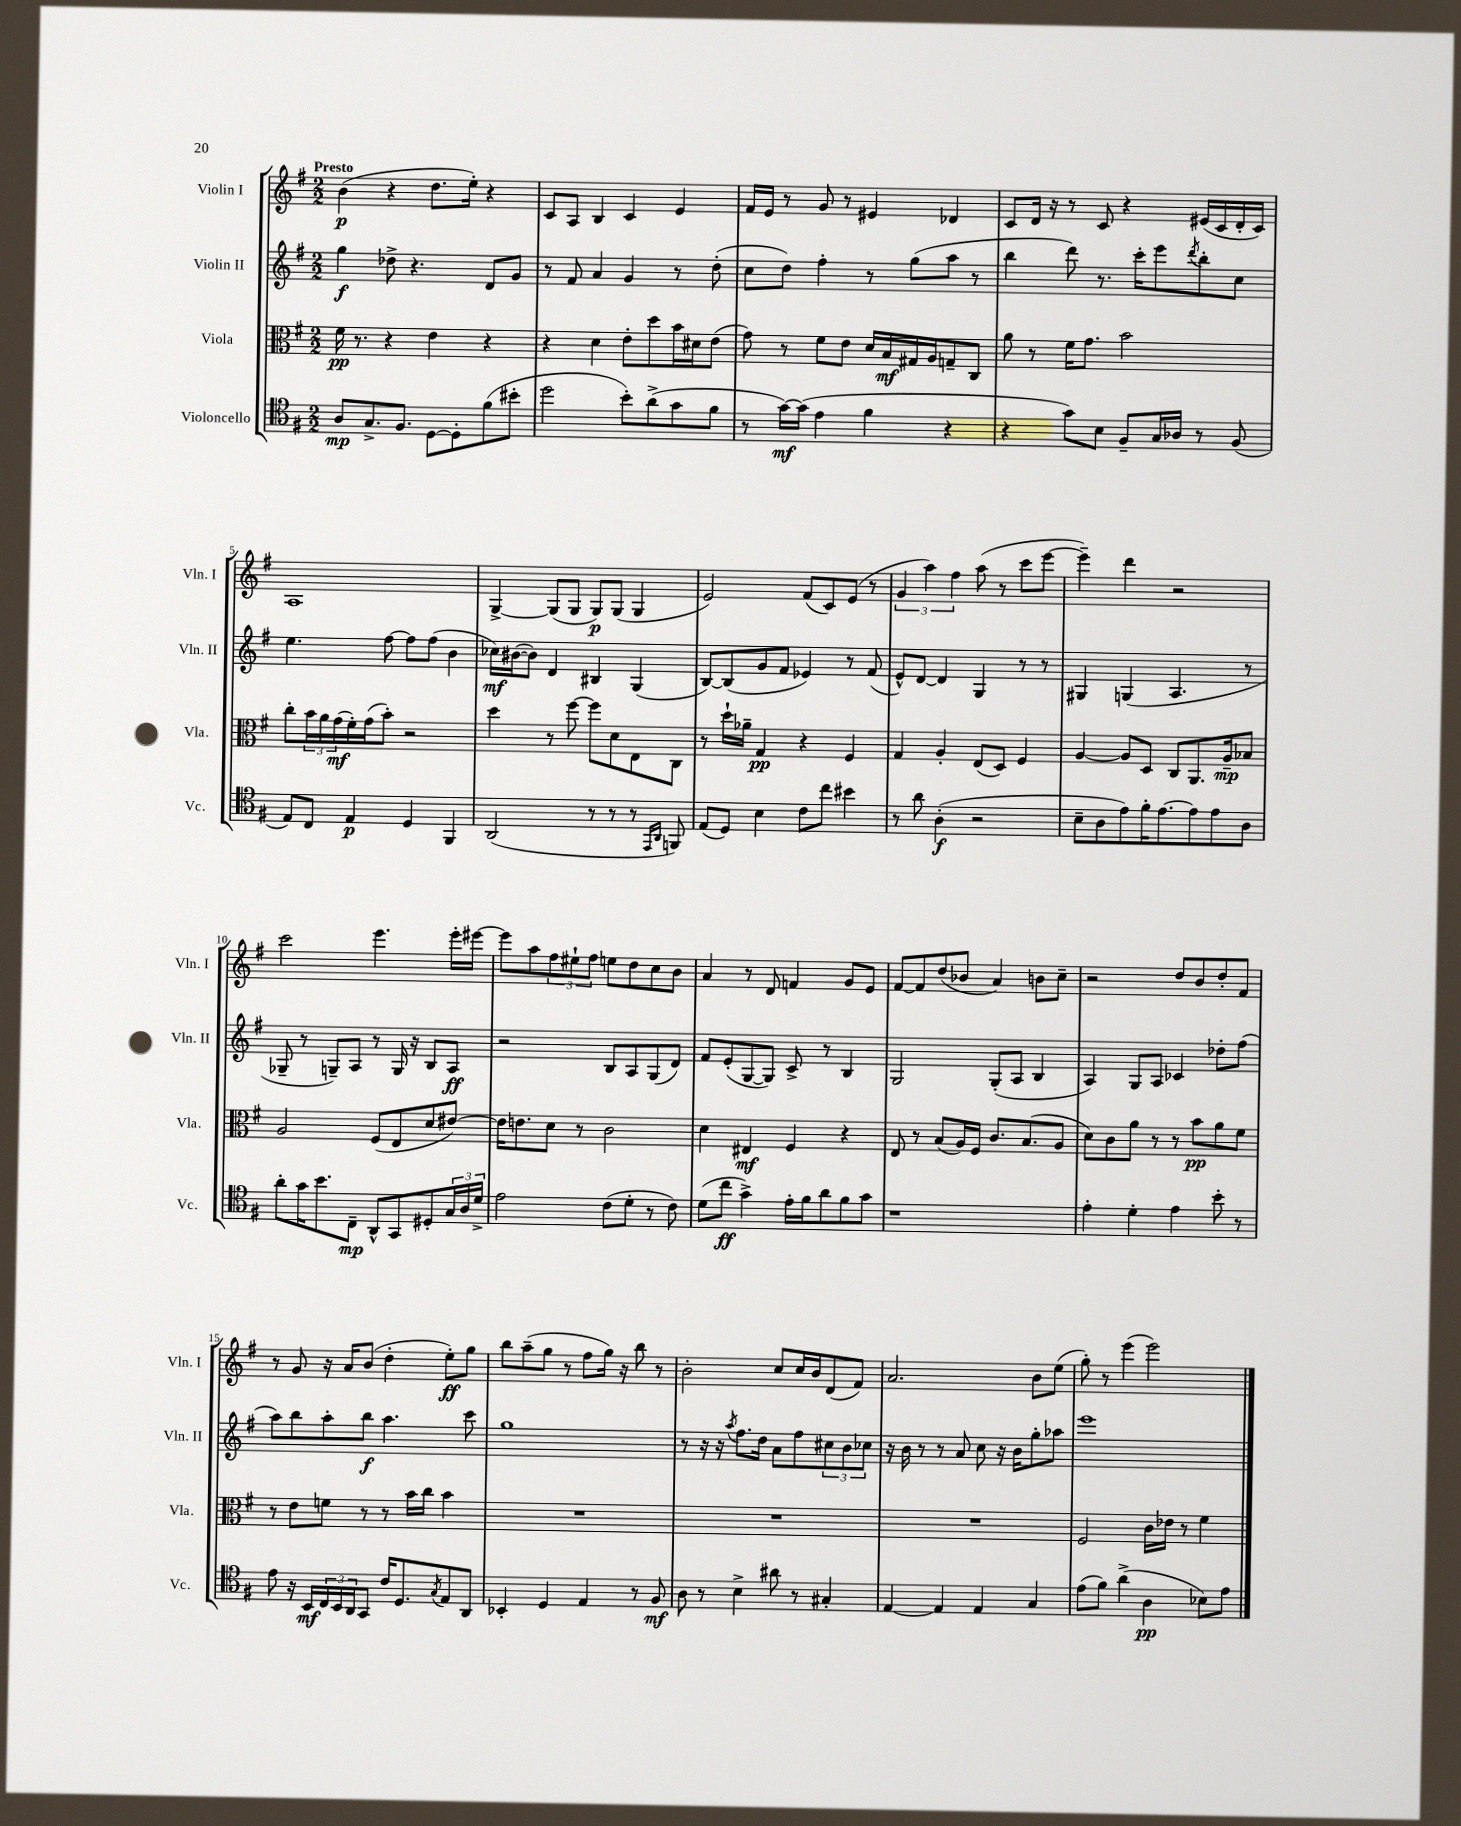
<<
\new StaffGroup <<
\new Staff = "s0" \with { instrumentName = "Violin I" shortInstrumentName = "Vln. I" } {
    \clef treble \key g \major \numericTimeSignature \time 2/2 \tempo "Presto"
    b'4\p( r4 d''8. e''16-.) r4 |
    c'8 a8 b4 c'4 e'4 |
    fis'16 e'16 r8 g'8 r8 eis'4 des'4 |
    c'8 d'16 r16 r8 c'8 r4 eis'16( c'16 d'16-. c'16) |
    a1 |
    g4~-> g8( g8 g8\p) g8( g4 |
    e'2) fis'8( c'8) e'8( r8 |
    \tuplet 3/2 { g'4 a''4) fis''4 } a''8( r8 c'''8 e'''8~ |
    e'''4--) d'''4 r2 |
    c'''2 e'''4. e'''16-. eis'''16~ |
    eis'''8 a''8 \tuplet 3/2 { fis''8 eis''8-! fis''8 } e''8 d''8 c''8 b'8 |
    a'4 r8 d'8 f'4 g'8 e'8 |
    fis'8~ fis'8 d''8( bes'8 a'4) b'8 c''8-- |
    r2 d''8 b'8 d''8-. fis'8 |
    r8 g'8 r16 a'16 b'8( d''4-. e''8-.\ff) g''8 |
    b''8 a''8--( g''8 r8 fis''8 g''16) r16 b''8 r8 |
    b'2-. c''8 c''16 b'16 d'8( fis'8) |
    a'2. b'8 e''8( |
    g''8-.) r8 e'''4( e'''2) \bar "|." |
}
\new Staff = "s1" \with { instrumentName = "Violin II" shortInstrumentName = "Vln. II" } {
    \clef treble \key g \major \numericTimeSignature \time 2/2
    g''4\f des''8-> r4. d'8 g'8 |
    r8 fis'8 a'4 g'4 r8 d''8-.( |
    c''8 d''8) fis''4-. r8 g''8( a''8 r8 |
    b''4 d'''8) r8. c'''16-. e'''8 \acciaccatura { d'''8 } b''8-. c''8 |
    e''4. fis''8~ fis''8 fis''8( b'4 |
    ces''16\mf) bis'16~( bis'8) d'4 bis4 g4( |
    b8~) b8( g'8 fis'8 ees'4) r8 fis'8( |
    e'8-^) d'8~ d'4 g4 r8 r8 |
    gis4 g4( a4. r8 |
    ges8-- r8 g8--) a8 r8 g16 r16 b8 a8\ff |
    r2 b8 a8 g8( d'8) |
    fis'8 e'8-.( g8~ g8) c'8-> r8 b4 |
    g2 g8-.( a8 b4 |
    a4) g8 a8 ces'4 des''8-. fis''8( |
    a''8) b''8 a''8-. b''8\f a''4. c'''8 |
    g''1 |
    r8 r16 r16 \acciaccatura { a''8 } fis''8. d''16 a'8 fis''8 \tuplet 3/2 { cis''8 b'8 ces''8 } |
    r16 b'16 r8 r8 a'8 c''8 r16 b'16 g''8-. aes''8 |
    e'''1 \bar "|." |
}
\new Staff = "s2" \with { instrumentName = "Viola" shortInstrumentName = "Vla." } {
    \clef alto \key g \major \numericTimeSignature \time 2/2
    fis'16\pp r8. r4 e'4 r4 |
    r4 d'4 e'8-. d''8 b'16 dis'16 e'8( |
    g'8) r8 fis'8 e'8 d'16 b16\mf gis16 a16 g8-- c8 |
    a'8 r8 fis'16 g'8. b'2 |
    c''8-. \tuplet 3/2 { b'16 a'16 g'16\mf( } fis'16-.) g'16( b'8-.) r2 |
    d''4 r8 fis''8~ fis''8 d'8 e8 c8 |
    r8 d''16-! aes'16-- g4\pp r4 fis4 |
    g4 a4-. e8( d8) fis4 |
    a4~ a8 d8 c8 a,8. a16--\mp bes8 |
    a2 fis8( e8 d'8 eis'8~) |
    eis'16 e'8. d'8 r8 c'2 |
    d'4 eis4\mf fis4 r4 |
    e8 r8 b8( a16) fis16 c'8. b8.( a8 |
    d'8) c'8 a'8 r8 r8 b'8\pp a'8 fis'8 |
    r8 e'8 f'8 r8 r8 b'16 c''16 b'4 |
    R1 |
    R1 |
    R1 |
    fis2 c'16 ees'16 r8 fis'4 \bar "|." |
}
\new Staff = "s3" \with { instrumentName = "Violoncello" shortInstrumentName = "Vc." } {
    \clef tenor \key g \major \numericTimeSignature \time 2/2
    a8\mp g8.-> fis8. d8~ d8-. fis'8( bis'8-. |
    d''2 b'8-.) a'8->( g'8 fis'8 |
    r8 g'16~\mf) g'16( e'4 fis'4 r4 |
    r4 g'8) b8 fis8-- g16 aes16 r8 fis8( |
    e8) c8 e4\p d4 fis,4 |
    a,2( r8 r8 r8 \grace { e,16 a,16 } f,8) |
    e8( d8) b4 c'8 c''8 bis'4 |
    r8 a'8 a4-.\f( r2 |
    b8-- a8 e'8) fis'16-. e'8.~ e'8 e'8 a8 |
    a'8-. g'16 b'8. c8--\mp a,8-^ g,8 dis8-. \tuplet 3/2 { g16 a16 d'16-> } |
    e'2 c'8( d'8-. r8 c'8) |
    d'8( c''8\ff g'4->) e'16-. fis'16 a'8 fis'8 g'8 |
    r1 |
    e'4-. d'4-. e'4 b'8-. r8 |
    e'8 r16 b,16\mf \tuplet 3/2 { c16 b,16 a,16 } g,8 c'16 d8. \acciaccatura { g8 } e8 a,8 |
    bes,4-. d4 e4 r8 fis8\mf |
    a8 r8 b4-> ais'8 r8 gis4-. |
    e4~ e4 e4 g4 |
    e'8( fis'8) a'4->( a4\pp bes8) e'8 \bar "|." |
}
>>
>>
